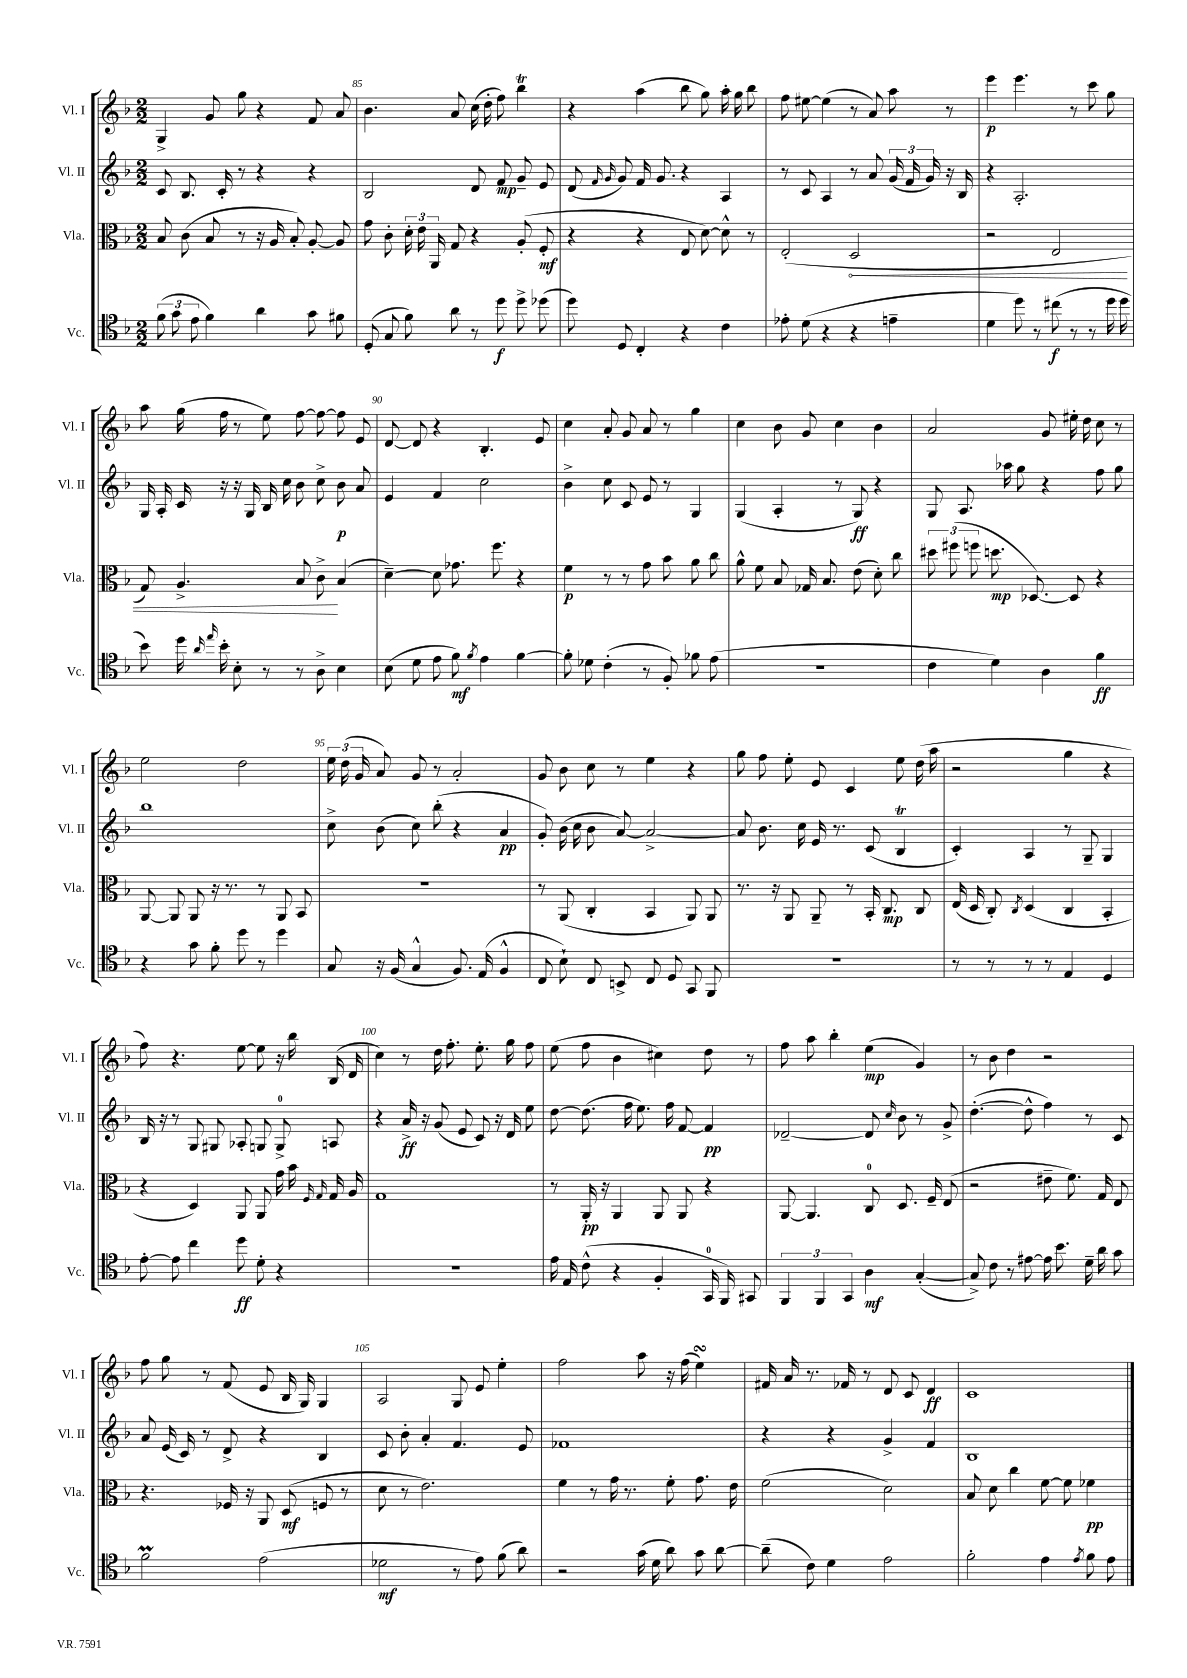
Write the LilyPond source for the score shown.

<<
\new StaffGroup <<
\new Staff = "s0" \with { instrumentName = "Vl. I" shortInstrumentName = "Vl. I" } {
    \clef treble \key f \major \numericTimeSignature \time 2/2
    \autoBeamOff g4-> g'8 g''8 r4 f'8 a'8 |
    bes'4. a'8 c''16( d''16-. f''8) bes''4\trill |
    r4 a''4( bes''8 g''8) a''16-. g''16 bes''8 |
    f''8 eis''8~ eis''4( r8 a'8) a''8 r8 |
    e'''4\p e'''4. r8 c'''8 g''8 |
    a''8 g''16( f''16 r8 e''8) f''8~ f''8~ f''8 e'8 |
    d'8~ d'8 r4 bes4.-. e'8 |
    c''4 a'8-. g'8 a'8 r8 g''4 |
    c''4 bes'8 g'8 c''4 bes'4 |
    a'2 g'8 eis''16-. d''16 c''8 r8 |
    e''2 d''2 |
    \tuplet 3/2 { e''16 d''16( g'16 } a'8) g'8 r8 a'2-. |
    g'8 bes'8 c''8 r8 e''4 r4 |
    g''8 f''8 e''8-. e'8 c'4 e''8 d''16( a''16 |
    r2 g''4 r4 |
    f''8) r4. e''8~ e''8 r16 bes''16 bes16( d'16 |
    c''4) r8 d''16 f''8.-. e''8.-. g''16 f''8 |
    e''8( f''8 bes'4 cis''4) d''8 r8 |
    f''8 a''8 bes''4-. e''4\mp( g'4) |
    r8 bes'8 d''4 r2 |
    f''8 g''8 r8 f'8( e'8 bes16 g16) g4 |
    a2 g8 e'8 e''4-. |
    f''2 a''8 r16 f''16( e''4\turn) |
    fis'16 a'16 r8. fes'16 r8 d'8 c'8 d'4\ff |
    c'1 \bar "|." |
}
\new Staff = "s1" \with { instrumentName = "Vl. II" shortInstrumentName = "Vl. II" } {
    \clef treble \key f \major \numericTimeSignature \time 2/2
    \autoBeamOff c'8 bes8. c'16-. r8 r4 r4 |
    bes2 d'8 f'8\mp g'8-- e'8 |
    d'8( \grace { f'16 g'16 } g'8) f'16 g'8. r4 a4 |
    r8 c'8 a4 r8 a'8 \tuplet 3/2 { g'16( f'16 g'16) } r16 bes16 |
    r4 a2.-. |
    g16 a16-. c'16 r16 r16 g16 bes16 c''16 bes'8 c''8-> bes'8\p a'8 |
    e'4 f'4 c''2 |
    bes'4-> c''8 c'8 e'8 r8 g4 |
    g4( a4-. r8 g8\ff) r4 |
    g8 a8. aes''16 g''8 r4 f''8 g''8 |
    bes''1 |
    c''8-> bes'8( c''8) bes''8-.( r4 a'4\pp |
    g'8-.) bes'16( c''16 bes'8 a'8~) a'2~-> |
    a'8 bes'8. c''16 e'16 r8. c'8( bes4\trill |
    c'4-.) a4 r8 g8-- g4 |
    bes16 r16 r8 g8 gis8 aes8-. g8 g8-0-> a8 |
    r4 a'16->\ff r16 g'8( e'8 c'8) r16 d'16 e''8 |
    d''8~ d''8.( f''16 e''8.) f''16 f'8~ f'4\pp |
    des'2~-- des'8 \grace { c''16 } bes'8 r8 g'8-> |
    d''4.~-.( d''8-^ f''4) r8 c'8 |
    a'8 e'16( c'16) r8 d'8-> r4 bes4 |
    c'8 bes'8-. a'4-. f'4. e'8 |
    fes'1 |
    r4 r4 g'4-> f'4 |
    bes1 \bar "|." |
}
\new Staff = "s2" \with { instrumentName = "Vla." shortInstrumentName = "Vla." } {
    \clef alto \key f \major \numericTimeSignature \time 2/2
    \autoBeamOff bes8 c'8( bes8 r8 r16 a16 bes8-.) a8~-. a8 |
    g'8 c'8-. \tuplet 3/2 { d'16-. e'16 a,16 } g8 r4 a8-.( f8-.\mf |
    r4 r4 e8 d'8~) d'8-^ r8 |
    e2-.( \once \override Hairpin.circled-tip = ##t d2\< |
    r2 e2 |
    g8) a4.-> bes8 c'8->\! bes4( |
    d'4~--) d'8 ges'8. f''8. r4 |
    f'4\p r8 r8 g'8 bes'8 a'8 c''8 |
    a'8-^ f'8 bes8 ges16 bes8. e'8( d'8-.) c''8 |
    \tuplet 3/2 { dis''8 fis''8( f''8 } d''8.\mp des8.~) des8 r4 |
    a,8~ a,8 a,8 r16 r8. r8 a,8 bes,8 |
    r1 |
    r8 a,8( c4-. bes,4 a,8) a,8 |
    r8. r16 a,8 a,8-- r8 bes,16-. c8.\mp c8 |
    e16( d16 c8-.) \acciaccatura { c8 } d4( c4 bes,4-. |
    r4 d4) a,8 a,8 g'16 bes'16 \grace { f16 g16 } g16 a16 |
    g1 |
    r8 a,16-.\pp r16 a,4 a,8 a,8 r4 |
    a,8~ a,4. c8-0 d8. f16-- e8( |
    r2 eis'8-- f'8.) g16 e8 |
    r4. fes16 r16 a,8 d8\mf( f8 r8 |
    d'8 r8 e'2.) |
    f'4 r8 g'16 r8. f'8-. g'8. e'16 |
    f'2( d'2) |
    bes8 d'8 c''4 f'8~ f'8 fes'4\pp \bar "|." |
}
\new Staff = "s3" \with { instrumentName = "Vc." shortInstrumentName = "Vc." } {
    \clef tenor \key f \major \numericTimeSignature \time 2/2
    \autoBeamOff \tuplet 3/2 { f'8( g'8 e'8 } f'4) a'4 g'8 fis'8 |
    d8-.( g8 f'8) a'8 r8 d''8\f d''8-> des''8( |
    d''8) d8 c4-. r4 c'4 |
    ees'8-. d'8( r4 r4 e'4-- |
    d'4 d''8) r8 cis''8\f( r8 r8 d''16 d''16 |
    bes'8) d''16 \grace { a'16 e''16 } bes'16-. bes8-. r8 r8 a8-> bes4 |
    bes8( d'8 e'8 f'8\mf) \acciaccatura { f'8 } e'4 f'4~ |
    f'8-. des'8 c'4-.( r8 f8-.) fes'8 e'8( |
    R1 |
    c'4 d'4) a4 f'4\ff |
    r4 g'8 f'8-. d''8 r8 d''4 |
    g8 r16 f16( g4-^ f8.) e16( f4-^ |
    c8 bes8-!) c8 b,8-> c8 d8 g,8 f,8 |
    r1 |
    r8 r8 r8 r8 e4 d4 |
    e'8~-. e'8 c''4 d''8\ff d'8-. r4 |
    r1 |
    e'16 e16 c'8-^( r4 f4-. g,16-0 f,16) gis,8 |
    \tuplet 3/2 { f,4 f,4 g,4 } a4\mf g4~-.( |
    g8->) c'8 r8 eis'8~ eis'16 bes'8. d'16-- a'16 g'8 |
    f'2\prall e'2( |
    des'2\mf r8 e'8) f'8( a'8) |
    r2 g'16( d'16 a'8) g'8 a'8~ |
    a'8--( c'8) d'4 e'2 |
    f'2-. e'4 \acciaccatura { e'8 } f'8 e'8 \bar "|." |
}
>>
>>
\layout { \context { \Score currentBarNumber = #84 \override BarNumber.break-visibility = ##(#f #t #t) barNumberVisibility = #(every-nth-bar-number-visible 5) } }
